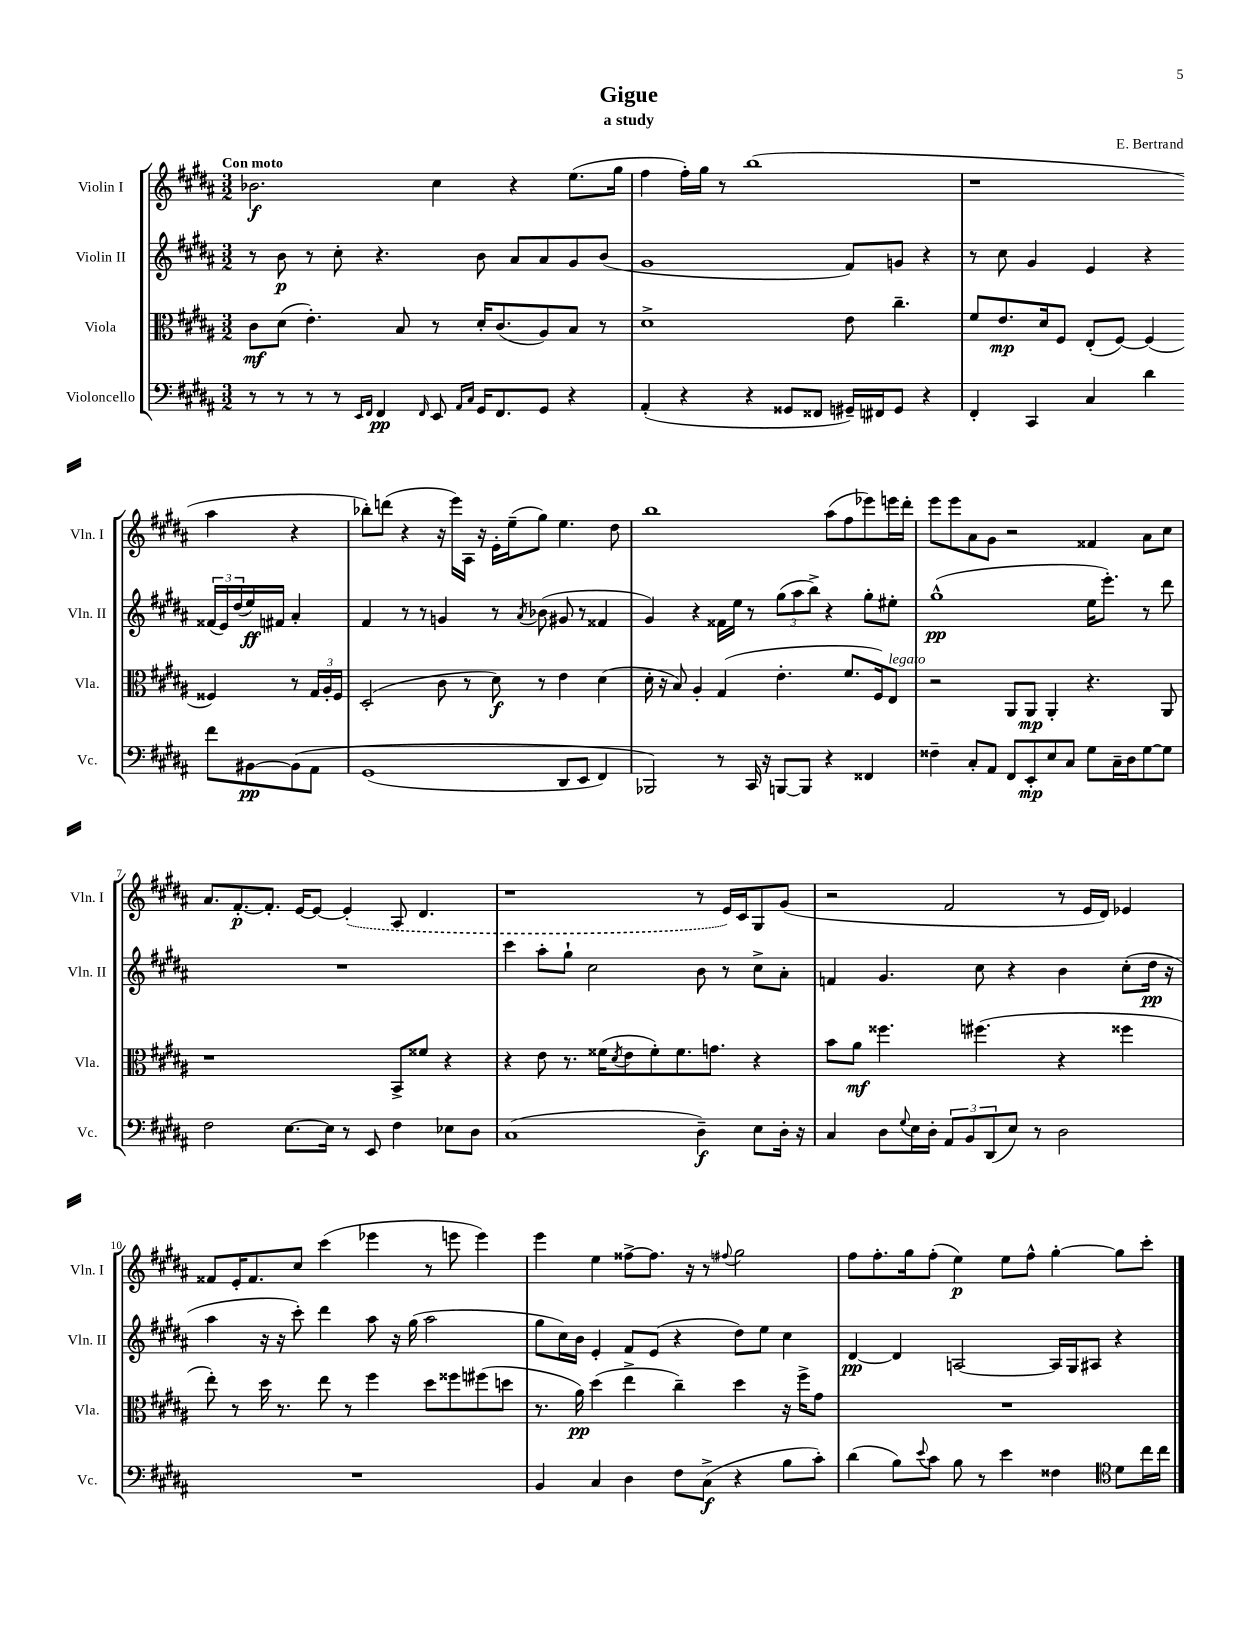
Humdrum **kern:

**kern	**dynam	**kern	**dynam	**kern	**dynam	**kern	**dynam
*part4	*part4	*part3	*part3	*part2	*part2	*part1	*part1
*staff4	*staff4	*staff3	*staff3	*staff2	*staff2	*staff1	*staff1
*I"Violoncello	*	*I"Viola	*	*I"Violin II	*	*I"Violin I	*
*I'Vc.	*	*I'Vla.	*	*I'Vln. II	*	*I'Vln. I	*
*clefF4	*	*clefC3	*	*clefG2	*	*clefG2	*
*k[f#c#g#d#a#]	*	*k[f#c#g#d#a#]	*	*k[f#c#g#d#a#]	*	*k[f#c#g#d#a#]	*
*M3/2	*	*M3/2	*	*M3/2	*	*M3/2	*
=1	=1	=1	=1	=1	=1	=1	=1
!	!	!	!	!	!	!LO:TX:a:B:t=Con moto	!
8r	.	8c#\L	mf	8r	.	2.b-X\	f
8r	.	(8d#\J	.	8b\	p	.	.
8r	.	4.e'\)	.	8r	.	.	.
8r	.	.	.	8cc#'\	.	.	.
16qqEE/LL	.	.	.	.	.	.	.
16qqFF#/JJ	.	.	.	.	.	.	.
4FF#/	pp	.	.	4.r	.	.	.
.	.	8B/	.	.	.	.	.
16qqFF#/	.	.	.	.	.	.	.
8EE/	.	8r	.	.	.	4cc#\	.
16qqAA#/LL	.	.	.	.	.	.	.
16qqC#/JJ	.	.	.	.	.	.	.
16GG#/KL	.	16d#'/KL	.	8b\	.	.	.
8.FF#/	.	(8.c#/	.	.	.	.	.
.	.	.	.	8a#/L	.	4r	.
8GG#/J	.	8A#/)	.	8a#/	.	.	.
4r	.	8B/J	.	8g#/	.	(8.ee\L	.
.	.	8r	.	(8b/J	.	.	.
.	.	.	.	.	.	16gg#\Jk	.
=2	=2	=2	=2	=2	=2	=2	=2
(4AA#'/	.	1d#^	.	1g#	.	4ff#\	.
4r	.	.	.	.	.	16ff#'\LL)	.
.	.	.	.	.	.	16gg#\JJ	.
.	.	.	.	.	.	8r	.
4r	.	.	.	.	.	(1bb	.
8GG##X/L	.	.	.	.	.	.	.
8FF##X/J	.	.	.	.	.	.	.
16GG#X~/LL)	.	8e\	.	8f#/L)	.	.	.
16FF#X/J	.	.	.	.	.	.	.
8GG#/J	.	4.cc#~\	.	8gn/J	.	.	.
4r	.	.	.	4r	.	.	.
=3	=3	=3	=3	=3	=3	=3	=3
4FF#'/	.	8f#/L	.	8r	.	1r	.
.	.	8.e/	mp	8cc#\	.	.	.
4CC#/	.	.	.	4g#/	.	.	.
.	.	16d#/k	.	.	.	.	.
.	.	8F#/J	.	.	.	.	.
4C#/	.	(8E'/L	.	4e/	.	.	.
.	.	[8F#/J)	.	.	.	.	.
4d#\	.	(4F#/]	.	4r	.	.	.
8f#\L	.	4F##X/)	.	(24f##X/LL	.	4aa#\	.
.	.	.	.	24e/)	.	.	.
.	.	.	.	(24dd#/	.	.	.
[8BB#X\	pp	.	.	16ee/)	ff	.	.
.	.	.	.	16f#X/JJ	.	.	.
(8BB#\]	.	8r	.	4a#'/	.	4r	.
8AA#\J	.	24G#/LL	.	.	.	.	.
.	.	24A#'/	.	.	.	.	.
.	.	24F##/JJ	.	.	.	.	.
!!LO:LB:g=z
=4	=4	=4	=4	=4	=4	=4	=4
(1GG#	.	(2D#'/	.	4f#/	.	8bb-X'\L)	.
.	.	.	.	.	.	(8dddn\J	.
.	.	.	.	8r	.	4r	.
.	.	.	.	8r	.	.	.
.	.	8c#\	.	4gn/	.	16r	.
.	.	.	.	.	.	16eee\LL)	.
.	.	8r	.	.	.	16A#\JJ	.
.	.	.	.	.	.	16r	.
.	.	8d#\)	f	8r	.	16e'\LL	.
.	.	.	.	.	.	(16ee~\J	.
.	.	.	.	8qa#/	.	.	.
.	.	8r	.	(8b-X\	.	8gg#\J)	.
8DD#/L	.	4e\	.	8g#X/	.	4.ee\	.
8EE/J	.	.	.	8r	.	.	.
4FF#/)	.	(4d#\	.	4f##X/	.	.	.
.	.	.	.	.	.	8dd#\	.
=5	=5	=5	=5	=5	=5	=5	=5
2BBB-X/)	.	16d#'\	.	4g#/)	.	1bb	.
.	.	16r	.	.	.	.	.
.	.	8B/)	.	.	.	.	.
.	.	4A#'/	.	4r	.	.	.
8r	.	(4G#/	.	16f##X\LL	.	.	.
.	.	.	.	16ee\JJ	.	.	.
16CC#/	.	.	.	8r	.	.	.
16r	.	.	.	.	.	.	.
[8BBBn/L	.	4.e'\	.	(12gg#\L	.	.	.
.	.	.	.	12aa#\	.	.	.
8BBB/J]	.	.	.	.	.	.	.
.	.	.	.	12bb^\J)	.	.	.
4r	.	.	.	4r	.	(8aa#\L	.
.	.	8.f#/L	.	.	.	8ff#\	.
4FF##X/	.	.	.	8gg#'\L	.	8eee-X\)	.
.	.	16F#/k)	.	.	.	.	.
!	!	!LO:TX:a:i:t=legato	!	!	!	!	!
.	.	8E/J	.	8ee#X'\J	.	16eeen\L	.
.	.	.	.	.	.	16ddd#'\JJ	.
=6	=6	=6	=6	=6	=6	=6	=6
4F##X~\	.	2r	.	(1gg#^^	pp	8eee\L	.
.	.	.	.	.	.	8eee\	.
8C#'/L	.	.	.	.	.	8a#\	.
8AA#/J	.	.	.	.	.	8g#\J	.
8FF#/L	.	8AA#/L	.	.	.	2r	.
8EE'/	mp	8AA#/J	mp	.	.	.	.
8E/	.	4AA#'/	.	.	.	.	.
8C#/J	.	.	.	.	.	.	.
8G#\L	.	4.r	.	16ee\KL	.	4f##X/	.
.	.	.	.	8.eee'\J)	.	.	.
16C#~\L	.	.	.	.	.	.	.
16D#\J	.	.	.	.	.	.	.
[8G#\	.	.	.	8r	.	8a#\L	.
8G#\J]	.	8AA#/	.	8ddd#\	.	8cc#\J	.
!!LO:LB:g=z
=7	=7	=7	=7	=7	=7	=7	=7
2F#\	.	1r	.	1.r	.	8.a#/L	.
.	.	.	.	.	.	[8.f#'/	p
.	.	.	.	.	.	8.f#'/J]	.
[8.E\L	.	.	.	.	.	.	.
.	.	.	.	.	.	[16e/KL	.
.	.	.	.	.	.	8e/J_	.
16E\Jk]	.	.	.	.	.	.	.
8r	.	.	.	.	.	(4e'/]	.
8EE/	.	.	.	.	.	.	.
4F#\	.	8BB^/L	.	.	.	8A#/	.
.	.	8f##X/J	.	.	.	4.d#/	.
8E-X\L	.	4r	.	.	.	.	.
8D#\J	.	.	.	.	.	.	.
=8	=8	=8	=8	=8	=8	=8	=8
(1C#	.	4r	.	4ccc#\	.	1r	.
.	.	8e\	.	8aa#'\L	.	.	.
.	.	8.r	.	8gg#`\J	.	.	.
.	.	.	.	2cc#\	.	.	.
.	.	(16f##X\KL	.	.	.	.	.
.	.	8qd#/	.	.	.	.	.
.	.	8e\	.	.	.	.	.
.	.	8f##'\)	.	.	.	.	.
.	.	8.f##\	.	.	.	.	.
4D#~\)	f	.	.	8b\	.	8r	.
.	.	8.gn\J	.	.	.	.	.
.	.	.	.	8r	.	16e/LL)	.
.	.	.	.	.	.	16c#/J	.
8E\L	.	4r	.	8cc#^\L	.	8G#/	.
16D#'\Jk	.	.	.	8a#'\J	.	(8g#/J	.
16r	.	.	.	.	.	.	.
=9	=9	=9	=9	=9	=9	=9	=9
4C#/	.	8b\L	.	4fn/	.	2r	.
.	.	8a#\J	mf	.	.	.	.
8D#\L	.	4.ff##X\	.	4.g#/	.	.	.
8qqG#/	.	.	.	.	.	.	.
16E\L	.	.	.	.	.	.	.
16D#'\JJ	.	.	.	.	.	.	.
12AA#/L	.	.	.	.	.	2f#/	.
12BB/	.	.	.	.	.	.	.
.	.	(4.ff#X\	.	8cc#\	.	.	.
(12DD#/	.	.	.	.	.	.	.
8E/J)	.	.	.	4r	.	.	.
8r	.	.	.	.	.	.	.
2D#\	.	4r	.	4b\	.	8r	.
.	.	.	.	.	.	16e/LL	.
.	.	.	.	.	.	16d#/JJ)	.
.	.	4ff##X\	.	(8cc#'\L	.	4e-X/	.
.	.	.	.	16dd#\Jk	pp	.	.
.	.	.	.	16r	.	.	.
!!LO:LB:g=z
=10	=10	=10	=10	=10	=10	=10	=10
1.r	.	8ee'\)	.	4aa#\	.	8f##X/L	.
.	.	8r	.	.	.	16e'/K	.
.	.	.	.	.	.	8.f##/	.
.	.	16dd#\	.	16r	.	.	.
.	.	8.r	.	16r	.	.	.
.	.	.	.	8ccc#'\)	.	8cc#/J	.
.	.	8ee\	.	4ddd#\	.	(4ccc#\	.
.	.	8r	.	.	.	.	.
.	.	4ff#\	.	8aa#\	.	4eee-X\	.
.	.	.	.	16r	.	.	.
.	.	.	.	(16gg#\	.	.	.
.	.	8dd#\L	.	2aa#\	.	8r	.
.	.	8ff##X\	.	.	.	8eeen\	.
.	.	(8ff#X\	.	.	.	4eee\)	.
.	.	8ddn\J	.	.	.	.	.
=11	=11	=11	=11	=11	=11	=11	=11
4BB/	.	8.r	.	8gg#\L	.	4eee\	.
.	.	.	.	16cc#\L)	.	.	.
.	.	16a#\)	pp	16b\JJ	.	.	.
4C#/	.	(4dd#\	.	4e'/	.	4ee\	.
4D#\	.	4ee^\	.	8f#/L	.	[8ff##X^\L	.
.	.	.	.	(8e/J	.	8.ff##\J]	.
8F#\L	.	4cc#~\)	.	4r	.	.	.
.	.	.	.	.	.	16r	.
(8C#^\J	f	.	.	.	.	8r	.
.	.	.	.	.	.	8qqff#X/	.
4r	.	4dd#\	.	8dd#\L)	.	2gg#\	.
.	.	.	.	8ee\J	.	.	.
8B\L	.	16r	.	4cc#\	.	.	.
.	.	16ff#^\KL	.	.	.	.	.
8c#'\J)	.	8g#\J	.	.	.	.	.
=12	=12	=12	=12	=12	=12	=12	=12
(4d#\	.	1.r	.	[4d#/	pp	8ff#\L	.
.	.	.	.	.	.	8.ff#'\	.
8B\L)	.	.	.	4d#/]	.	.	.
.	.	.	.	.	.	16gg#\k	.
8qqe/	.	.	.	.	.	.	.
8c#\J	.	.	.	.	.	(8ff#'\J	.
8B\	.	.	.	[2An/	.	4ee\)	p
8r	.	.	.	.	.	.	.
4e\	.	.	.	.	.	8ee\L	.
.	.	.	.	.	.	8ff#^^\J	.
4F##X\	.	.	.	16A/LL]	.	[4gg#'\	.
.	.	.	.	16G#/J	.	.	.
.	.	.	.	8A#X/J	.	.	.
*clefC4	*	*	*	*	*	*	*
8d#\L	.	.	.	4r	.	8gg#\L]	.
16cc#\L	.	.	.	.	.	8ccc#'\J	.
16cc#\JJ	.	.	.	.	.	.	.
==	==	==	==	==	==	==	==
*-	*-	*-	*-	*-	*-	*-	*-
